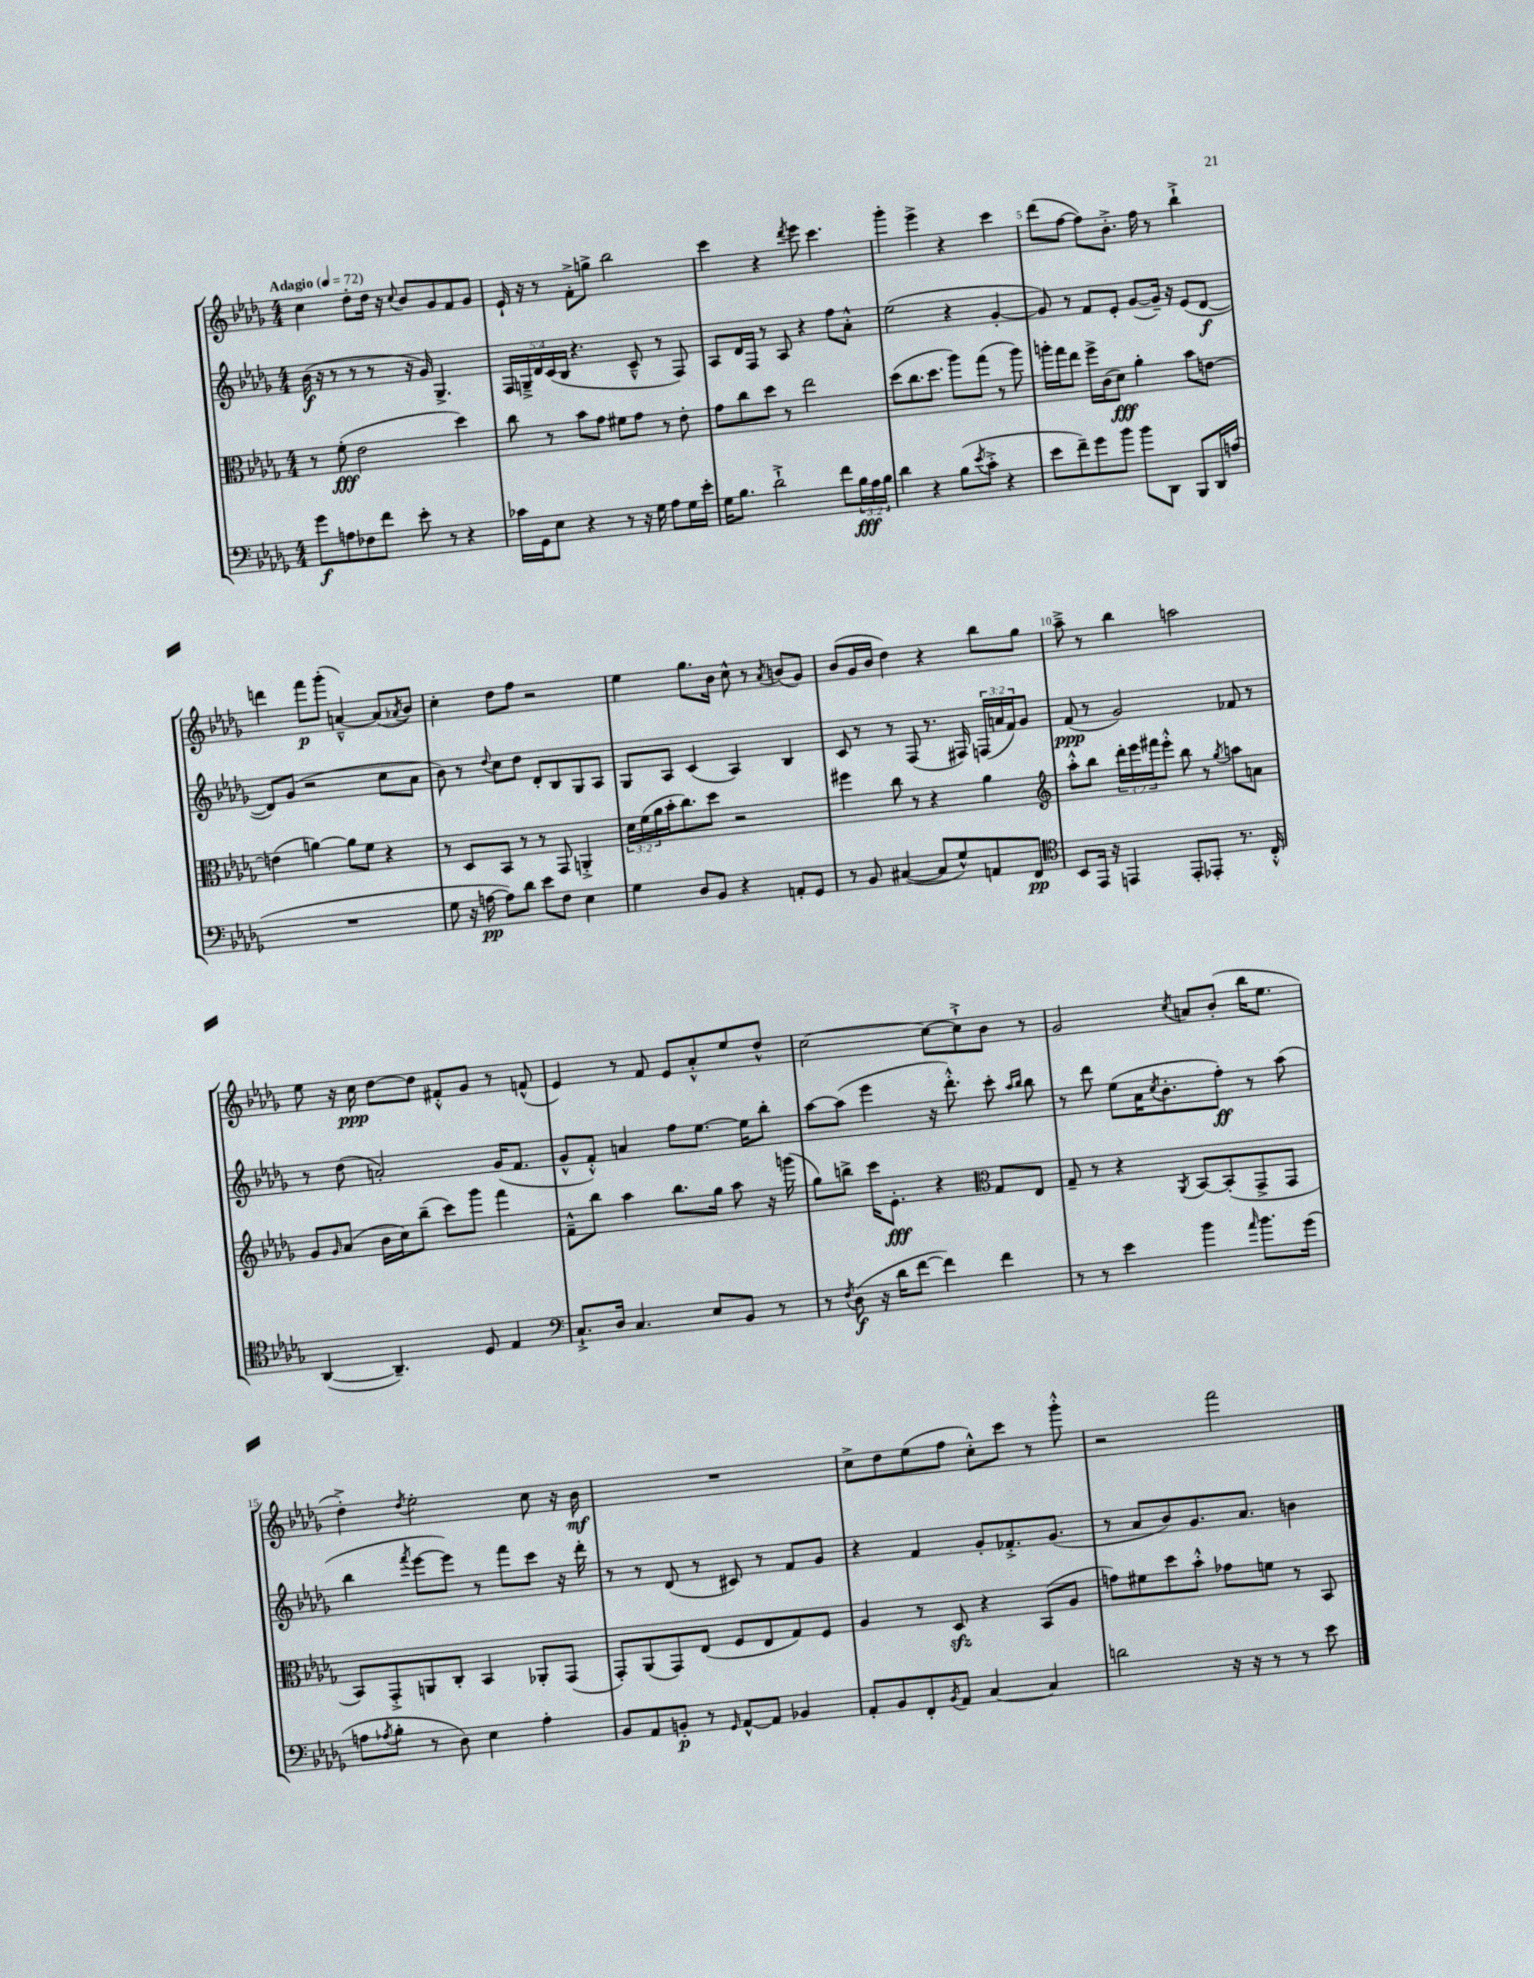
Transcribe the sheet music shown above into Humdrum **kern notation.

**kern	**kern	**kern	**kern
*staff4	*staff3	*staff2	*staff1
*clefF4	*clefC3	*clefG2	*clefG2
*k[b-e-a-d-g-]	*k[b-e-a-d-g-]	*k[b-e-a-d-g-]	*k[b-e-a-d-g-]
*M4/4	*M4/4	*M4/4	*M4/4
*MM72	*MM72	*MM72	*MM72
8g-\L	8r	(16b-\	4cc\
.	.	16r	.
8A\	(8f'\	8r	.
8F-\	2e-\	8r	8dd-'\L
8f\J	.	8r	16dd-\Jk
.	.	.	16r
.	.	.	8qqcc/
8e-'\	.	16r	8b-/L
.	.	16g-/)	.
8r	.	4.G-^/	8g-/
4r	4dd-\)	.	8f/
.	.	.	8g-/J
=	=	=	=
16c-\LL	8cc\	20F/LL	16e-`/
.	.	20G~^/	.
16GG-\J	.	.	16r
.	.	20d-/	.
8E-\J	8r	.	8r
.	.	(20c/	.
.	.	20B-/JJ	.
4r	8b-\L	4.r	8f'^\L
.	8g-\J	.	8gg^\J
8r	8f#\L	.	2bb-\
16r	8g-\J	8c~^^/	.
16G-\	.	.	.
8A-\L	8r	8r	.
16G-\L	8e-'\	8F/)	.
16e-'\JJ	.	.	.
=	=	=	=
16G-\LK	8g-\L	8A-/L	4ccc\
8.B-\J	.	.	.
.	8cc\	16d-/L	.
.	.	16F/JJ	.
2d-`^\	8dd-\J	8r	4r
.	8r	8A-/	.
.	.	.	8qddd-/
.	2ee-\	4r	8eee-\
.	.	.	4.ccc\
8f\L	.	8ff\L	.
24B-\L	.	8a-'^^\J	.
24A-\	.	.	.
24B-\JJ	.	.	.
=	=	=	=
4d-\	(8dd-\L	(2ee-\	4ggg-'\
.	8.cc\	.	.
4r	.	.	4eee-^\
.	8.dd-\J	.	.
(8B-\L	8aa-\L)	4r	4r
8qe-/	.	.	.
8c'^\J	(8gg-\J	.	.
4r	8r	[4g-'/	4ccc\
.	8aa-\)	.	.
=	=	=	=
8e-\L	16aa'\LL	8g-/])	(8ddd-\L
.	16gg-\J	.	.
8f~\)	8ee-\J	8r	[8ff\J
8g-\	16ff^\LL	8f/L	8ff\]L)
.	(16c\J	.	.
8b-\J	8d-\J)	8e-'/J	8.b-'^\J
8b-\L	4a-'\	([8g-/L	.
.	.	.	16ff\
8DD-\J	.	16g-~/]Jk)	8r
.	.	16r	.
8BBB-/L	8b-\L	(8e-/L	4bb-`^\
16DD-/L	[8e\J	[8d-/J	.
(16A/JJ	.	.	.
=	=	=	=
1r	(4e\]	8d-/]L)	4ddd\
.	.	(8g-/J	.
.	[4a\)	2r	8fff\L
.	.	.	(8ggg-'\J
.	8a\]L	.	[4a~^^/)
.	8f\J	.	.
.	4r	8cc\L	(8a/]L
.	.	.	8qa-/
.	.	8a-\J	8b-/J)
=	=	=	=
8G-\	8r	8b-\)	4cc'\
16r	8D-/L	8r	.
[16A\	.	.	.
.	.	8qqdd-/	.
8A\]L)	8BB-/J	8cc\L	8dd-\L
8d-\J	8r	8dd-\J	8ff\J
8e-\L	8r	8d-'/L	2r
8F\J	8GG-/	8B-/	.
4E-\	4AA'^/	8G-/	.
.	.	8A-/J	.
=	=	=	=
4G-\	24d-\LL	8G-/L	4ee-\
.	(24f\	.	.
.	24a-\	.	.
.	16b-'\J	8A-/J	.
.	8.cc\)	.	.
8D-/L	.	(4c/	8.gg-\L
8BB-/J	8dd-\J	.	.
.	.	.	16b-\Jk
4r	2r	4A-/)	8cc^^\
.	.	.	8r
.	.	.	8qa-/
8AA'/L	.	4B-/	(8b/L
8GG-/J	.	.	8g-/J)
=	=	=	=
8r	4ff#\	8c/	(8b-/L
8BB-/	.	8r	16g-/L
.	.	.	16b-/JJ
([4C#/	8cc\	8r	4dd-\)
.	8r	(8F/	.
8C#/]L	4r	8.r	4r
8G-^^/)	.	.	.
.	.	16F#/)	.
8AA/	4a-\	(24F/LL	8bb-\L
.	.	24a/	.
.	.	24f/J)	.
8FF/J	.	8g-/J	8gg-\J
=	=	=	=
*clefC4	*clefG2	*	*
8BB-/L	8aa-'^^\L	(8f/	8aa-~^\
16EE-/Jk	8bb-\J	8r	8r
16r	.	.	.
4EE/	24ddd-'\LL	2g-/)	4bb-\
.	24eee-\	.	.
.	24fff#\J	.	.
.	8eee-'^^\J	.	.
8EE'/L	8bb-\	.	2aa\
8EE-'/J	8r	.	.
.	8qgg-/	.	.
8.r	8aa\L	8f-/	.
.	8a\J	8r	.
16C'^^/	.	.	.
=	=	=	=
([4AA-/	8g-/L	8r	8ee-\
.	16qqg-/	.	.
.	(8a-/J	(8dd-\	16r
.	.	.	16cc\
4.AA-~/])	16b-\LL	2a'/)	[8dd-\L
.	16cc\J)	.	.
.	(8bb-~\J	.	8dd-\]J
.	8ccc\L)	.	8f#'^^/L
8D-/	8ggg-\J	.	8g-/J
4E-/	4fff\	(16g-/LK	8r
.	.	8.f/J	.
.	.	.	(8f^^/
=	=	=	=
*clefF4	*	*	*
8.C`^/L	8f~^^\L	8g-^^/L	4e-/)
.	8bb-\J	8f'^^/J)	.
16D-/Jk	.	.	.
4.C/	4aa-\	4a/	8r
.	.	.	8f/
.	8.bb-\L	8ff\L	8e-/L
8E-/L	.	[8.ee-\J	8a-'^^/
.	16gg-\Jk	.	.
8BB-/J	8aa-\	.	8ee-/
.	.	16ee-\]LK	.
8r	16r	8bb-'\J	8dd-^^/J
.	(16ggg\	.	.
=	=	=	=
8r	8gg-\L)	[8aa-\L	[2cc\
8qF/	.	.	.
(8D-\	8bb^\J	(8aa-\]J	.
16r	16ccc\LK	4eee-\	.
16d-\LK	8.e-'\J	.	.
[8f\J	.	.	.
4f\])	4r	16r	8cc\_L
.	.	8.ddd-'^^\)	.
.	.	.	8cc`^\]
*	*clefC3	*	*
4f\	8G-/L	8ccc'\	8b-\J
.	.	16qqaa-/LL	.
.	.	16qqbb-/JJ	.
.	8E-/J	8bb-\	8r
=	=	=	=
8r	8G-~/	8r	2g-/
8r	8r	8ddd-\	.
4e-\	4r	(8ee-\L	.
.	.	16a-\K	.
.	.	8qcc/	.
.	.	8.b-'\	.
.	8qAA-/	.	8qcc/
4b-\	[8BB-/L	.	8a/L
.	(8BB-'/]	8ff'\J)	(8b-'/J
16qqa-/	.	.	.
8.b-\L	8GG-^/	8r	16bb-\LK
.	.	.	8.ee-\J
.	8GG-/J	(8aa-\	.
(16g-\Jk	.	.	.
=	=	=	=
8A\L	8BB-/L)	4bb-\	4dd-'^\)
8qA-/	.	.	.
8B-'\J	8GG-'^/	.	.
.	.	8qfff/	8qdd-/
8r	8AA/	[8eee-\L	2ee-'\
8D-\)	8C'/J	8eee-\]J)	.
4E-\	4BB-/	8r	.
.	.	8fff\L	.
4A-'\	8AA-'/L	8ccc\J	8cc\
.	(8GG-/J	16r	16r
.	.	16ddd-'\	16b-\
=	=	=	=
8BB-/L	8GG-'/L)	8r	1r
8AA-/	(8AA-/	8r	.
8BB'/J	8GG-/)	(8d-/	.
8r	(8E-/J	8r	.
16qqGG-/	.	.	.
[8AA-^^/L	8F/L	8c#/)	.
8AA-/]J	8E-/	8r	.
4BB-/	8G-/)	8f/L	.
.	8F/J	8g-/J	.
=	=	=	=
8AA-'/L	4A-/	4r	8cc^\L
8BB-/	.	.	8dd-\
8FF'/	8r	4f/	(8ee-\
8qBB-/	.	.	.
8AA-/J	8D-/	.	8ff\J
[4C/	4r	8g-'/L	8cc'^^\L)
.	.	8.f-'^/	8ccc\J
4C/]	(8BB-/L	.	8r
.	.	(8.g-/J	.
.	8A-/J	.	8ggg-'^^\
=	=	=	=
2d\	8g\L)	8r	2r
.	8f#\	8a-/L	.
.	8dd-\	8b-/)	.
.	8b-'^^\J	8.g-/	.
16r	8g-\L	.	2fff\
16r	.	8.a-/J	.
8r	8f\J	.	.
8r	8r	4b\	.
8e-\	8BB-/	.	.
==	==	==	==
*-	*-	*-	*-
